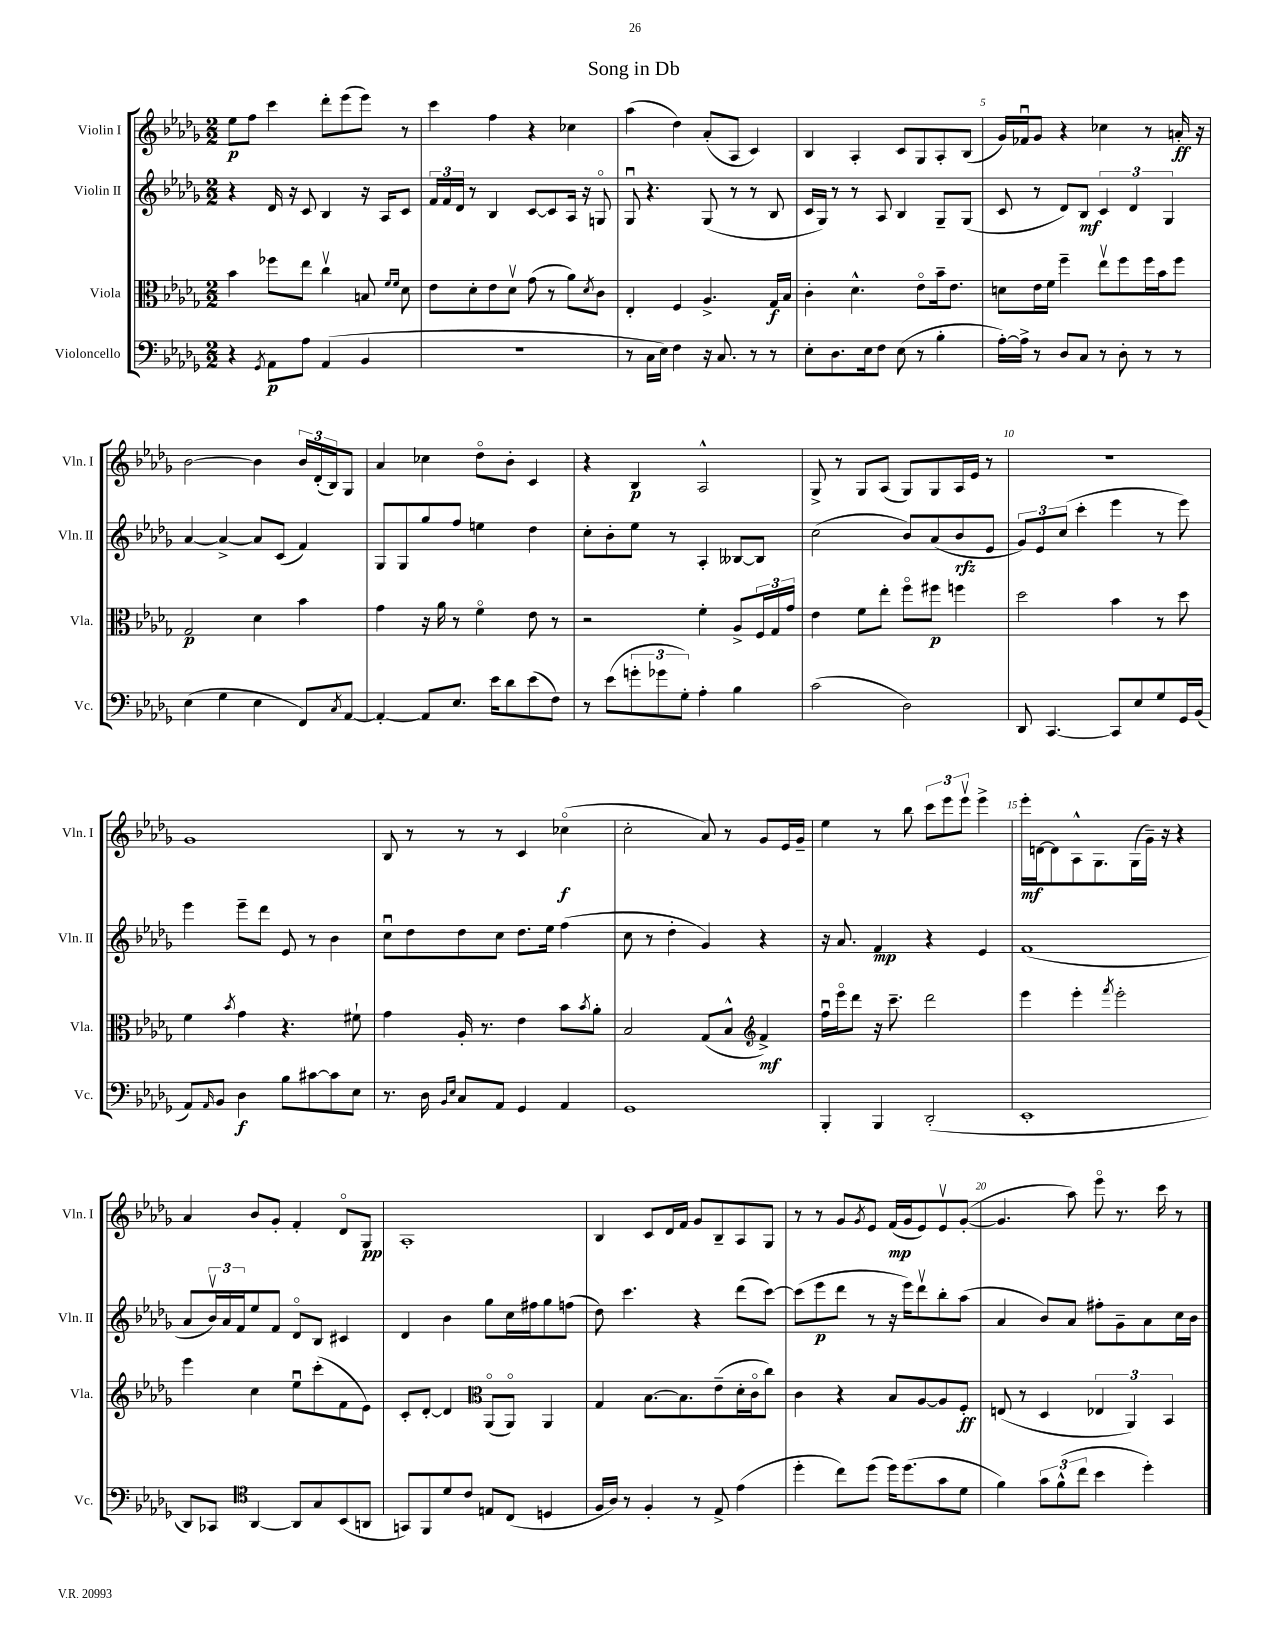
\header { title = "Song in Db" }
<<
\new StaffGroup <<
\new Staff = "s0" \with { instrumentName = "Violin I" shortInstrumentName = "Vln. I" } {
    \clef treble \key des \major \numericTimeSignature \time 2/2
    ees''8\p f''8 c'''4 des'''8-. ees'''8( ees'''8) r8 |
    c'''4 f''4 r4 ces''4 |
    aes''4( des''4) aes'8-.( aes8 c'4) |
    bes4 aes4-. c'8 ges8 aes8-. bes8( |
    ges'16) fes'16\downbow ges'8 r4 ces''4 r8 a'16-.\ff r16 |
    bes'2~ bes'4 \tuplet 3/2 { bes'16 des'16-.( bes16) } ges8 |
    aes'4 ces''4 des''8\flageolet bes'8-. c'4 |
    r4 bes4\p aes2-^ |
    ges8-> r8 ges8 aes8( ges8) ges8 aes16 ees'16 r8 |
    r1 |
    ges'1 |
    bes8 r8 r8 r8 c'4 ces''4\flageolet\f( |
    c''2-. aes'8) r8 ges'8 ees'16 ges'16-- |
    ees''4 r8 bes''8 \tuplet 3/2 { c'''8 ees'''8 ees'''8\upbow } ees'''4-> |
    ees'''16-.\mf d'16~ d'8 aes8-^ ges8. ges16( ges'16--) r16 r4 |
    aes'4 bes'8 ges'8-. f'4-. des'8\flageolet ges8\pp |
    aes1-. |
    bes4 c'8 des'16 f'16 ges'8 bes8-- aes8 ges8 |
    r8 r8 ges'8 \acciaccatura { ges'8 } ees'8 f'16\mp( ges'16 ees'8) ees'8\upbow ges'8~-.( |
    ges'4. aes''8) ees'''8\flageolet r8. c'''16 r8 \bar "|." |
}
\new Staff = "s1" \with { instrumentName = "Violin II" shortInstrumentName = "Vln. II" } {
    \clef treble \key des \major \numericTimeSignature \time 2/2
    r4 des'16 r16 c'8 bes4 r16 aes16 c'8 |
    \tuplet 3/2 { f'16 f'16 des'16 } r8 bes4 c'8~ c'8 aes16 r16 g8\flageolet |
    ges8\downbow r4. ges8( r8 r8 bes8 |
    c'16 ges16) r8 r8 aes8 bes4 ges8-- ges8( |
    c'8 r8 des'8) bes8\mf \tuplet 3/2 { c'4 des'4 ges4 } |
    aes'4~ aes'4~-> aes'8 c'8( f'4) |
    ges8 ges8 ges''8 f''8 e''4 des''4 |
    c''8-. bes'8-. ees''8 r8 aes4-. beses8~ beses8 |
    c''2( bes'8) aes'8( bes'8\rfz ees'8 |
    \tuplet 3/2 { ges'8) ees'8 c''8( } c'''4-. ees'''4 r8 ees'''8) |
    ees'''4 ees'''8-- des'''8 ees'8 r8 bes'4 |
    c''8\downbow des''8 des''8 c''8 des''8. ees''16 f''4( |
    c''8 r8 des''4-. ges'4) r4 |
    r16 aes'8. f'4\mp r4 ees'4 |
    f'1( |
    aes'8 \tuplet 3/2 { bes'16\upbow) aes'16 f'16 } ees''8 f'8 des'8\flageolet bes8 cis'4 |
    des'4 bes'4 ges''8 c''16 fis''16 ges''8 f''8( |
    des''8) c'''4. r4 des'''8( c'''8~) |
    c'''8( ees'''8\p des'''8 r8 r16 ees'''16) des'''8\upbow bes''8-. aes''8( |
    aes'4 bes'8) aes'8 fis''8-. ges'8-- aes'8 c''16 bes'16 \bar "|." |
}
\new Staff = "s2" \with { instrumentName = "Viola" shortInstrumentName = "Vla." } {
    \clef alto \key des \major \numericTimeSignature \time 2/2
    bes'4 fes''8 ees''8 c''4\upbow b8 \grace { f'16 f'16 } des'8 |
    ees'8 des'8-. ees'8 des'8\upbow ges'8( r8 aes'8) \acciaccatura { des'8 } c'8 |
    ees4-. f4 aes4.-> ges16\f bes16 |
    c'4-. des'4.-^ ees'8\flageolet bes'16-- ees'8. |
    d'8 ees'16 f'16 f''4-- ees''8\upbow f''8 f''16 bes'16 f''8 |
    ges2\p des'4 bes'4 |
    ges'4 r16 aes'16 r8 f'4\flageolet ees'8 r8 |
    r2 f'4-. aes8-> \tuplet 3/2 { f16 ges16 ges'16 } |
    ees'4 f'8 ees''8-. f''8\flageolet fis''8\p f''4 |
    des''2 bes'4 r8 des''8 |
    f'4 \acciaccatura { bes'8 } ges'4 r4. fis'8-! |
    ges'4 aes16-. r8. ees'4 bes'8 \acciaccatura { bes'8 } aes'8-. |
    bes2 ges8( bes8-^ \clef treble f'4->\mf) |
    f''16\downbow ees'''16\flageolet des'''8 r16 c'''8.-- des'''2 |
    ees'''4 ees'''4-. \acciaccatura { f'''8 } ees'''2-. |
    ees'''4 c''4 ees''8\downbow c'''8-.( f'8 ees'8) |
    c'8-. des'8~-. des'4 \clef alto aes,8\flageolet( aes,8\flageolet) aes,4 |
    ges4 bes8.~ bes8. ees'8--( des'16-. c'16\flageolet c''8) |
    c'4 r4 bes8 aes8~ aes8 f8-.\ff |
    e8( r8 des4 \tuplet 3/2 { ees4 aes,4) bes,4 } \bar "|." |
}
\new Staff = "s3" \with { instrumentName = "Violoncello" shortInstrumentName = "Vc." } {
    \clef bass \key des \major \numericTimeSignature \time 2/2
    r4 \acciaccatura { ges,8 } aes,8\p aes8 aes,4( bes,4 |
    r1 |
    r8 c16 ees16) f4 r16 c8. r8 r8 |
    ees8-. des8. ees16 f8 ees8( r8 bes4-. |
    aes16~-.) aes16-> r8 des8 c8 r8 des8-. r8 r8 |
    ees4( ges4 ees4 f,8) \acciaccatura { c8 } aes,8~ |
    aes,4~-. aes,8 ees8. ees'16 des'8 ees'8( f8) |
    r8 ees'8( \tuplet 3/2 { g'8-. ges'8 ges8-.) } aes4-. bes4 |
    c'2( des2) |
    des,8 c,4.~ c,8 ees8 ges8 ges,16 bes,16( |
    aes,8) \grace { aes,16 } bes,8 des4\f bes8 cis'8~ cis'8 ees8 |
    r8. des16 \grace { bes,16 ees16 } c8 aes,8 ges,4 aes,4 |
    ges,1 |
    bes,,4-. bes,,4 des,2-.( |
    ees,1-. |
    des,8) ces,8 \clef tenor aes,4~ aes,8 ges8 bes,8( a,8 |
    g,8) f,8 des'8 c'8 e8 c8( d4 |
    f16 aes16) r8 f4-. r8 ees8-> ees'4( |
    des''4-. c''8) des''8( des''16) des''8.( ges'8 des'8 |
    f'4) \tuplet 3/2 { ges'8 f'8-^( c''8 } bes'4 des''4-.) \bar "|." |
}
>>
>>
\layout { \context { \Score \override BarNumber.break-visibility = ##(#f #t #t) barNumberVisibility = #(every-nth-bar-number-visible 5) } }
